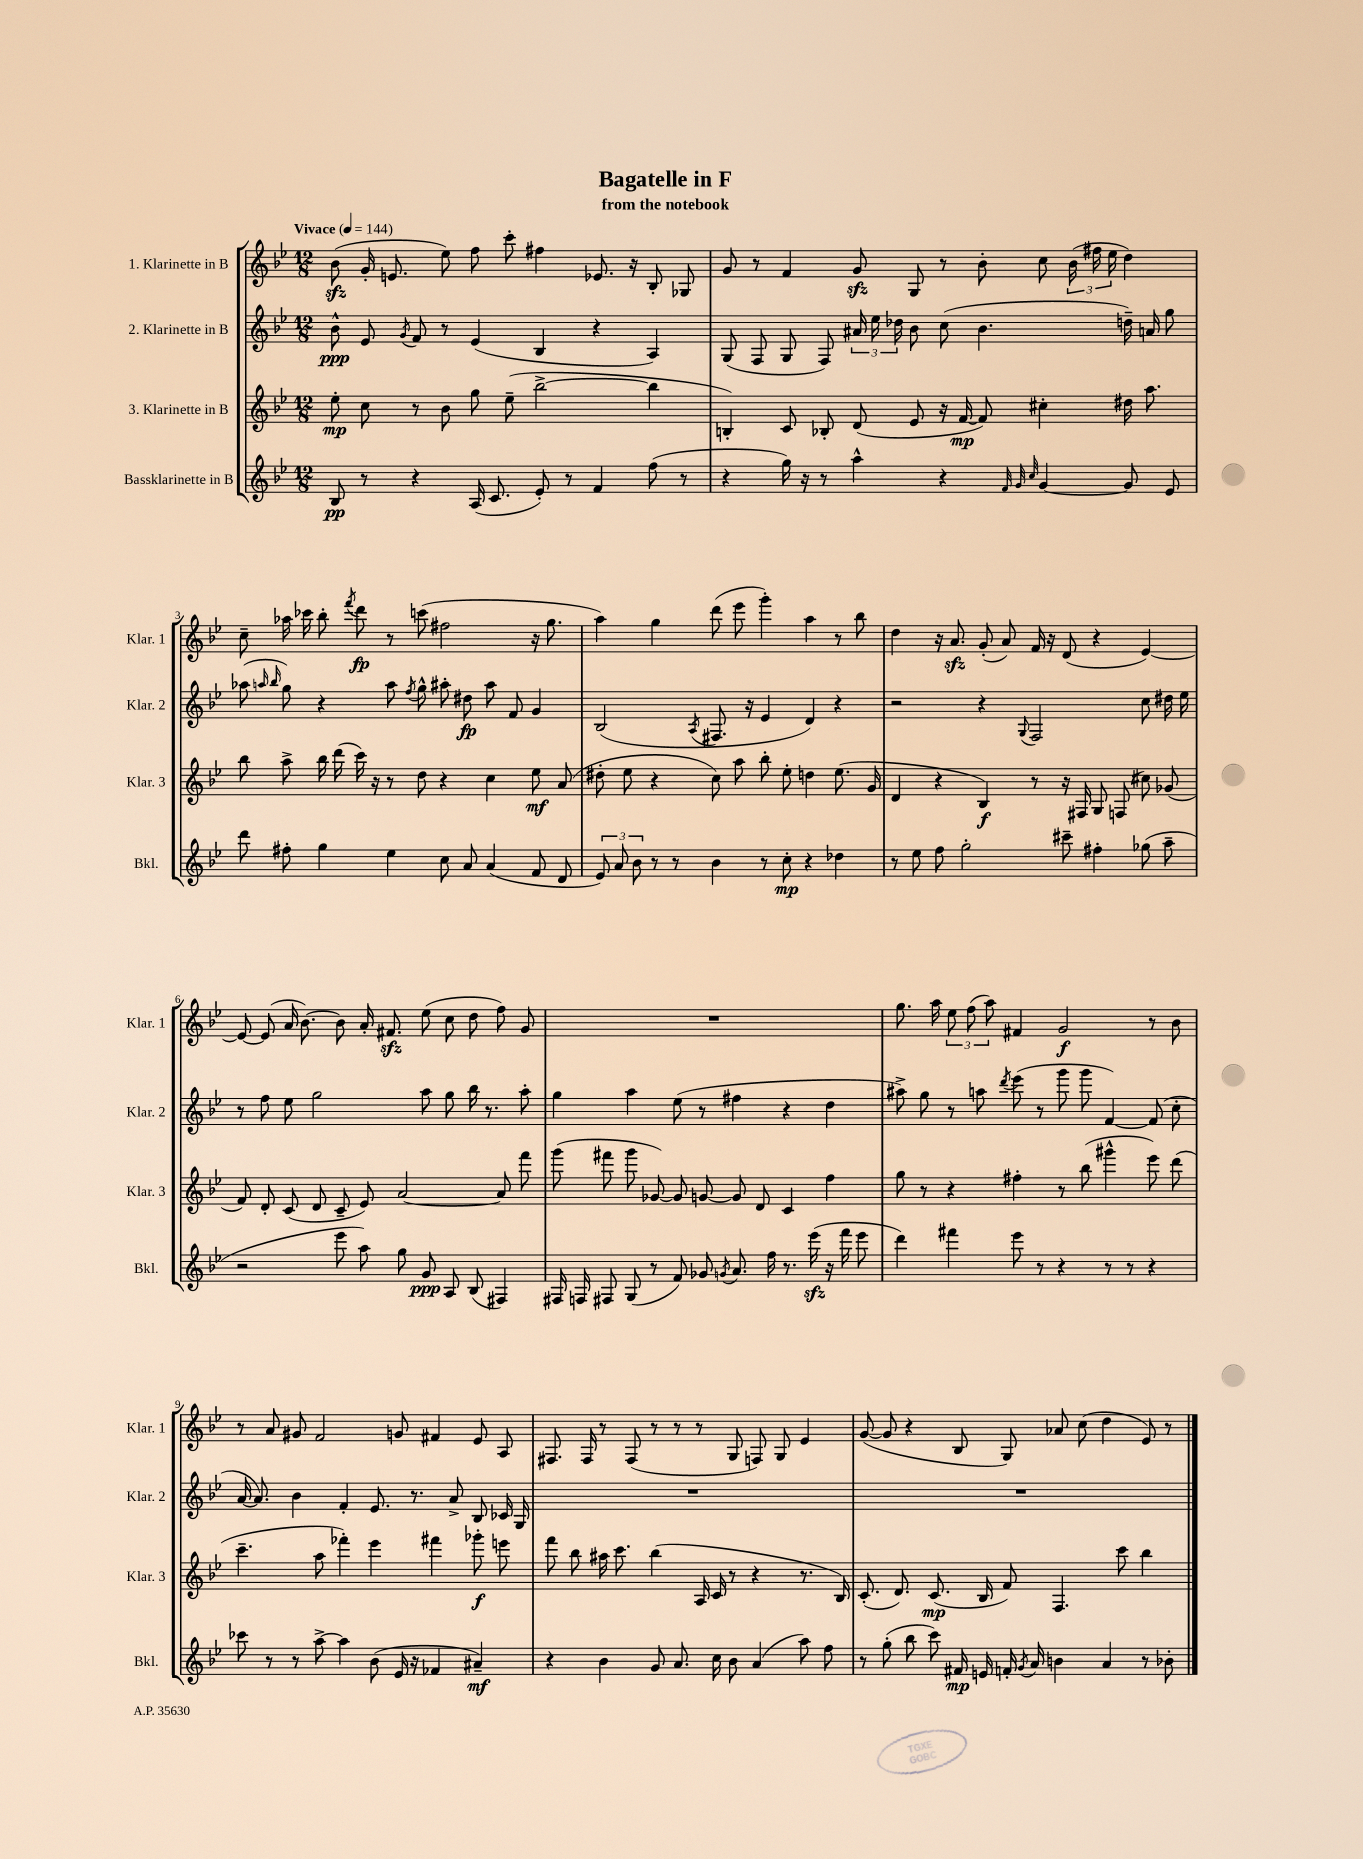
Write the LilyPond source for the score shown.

\header { title = "Bagatelle in F" subtitle = "from the notebook" }
<<
\new StaffGroup <<
\new Staff = "s0" \with { instrumentName = "1. Klarinette in B" shortInstrumentName = "Klar. 1" } {
    \clef treble \key bes \major \numericTimeSignature \time 12/8 \tempo "Vivace" 4 = 144
    \autoBeamOff bes'8\sfz( g'16-. e'8. ees''8) f''8 c'''8-. fis''4 ees'8. r16 bes8-. ges8 |
    g'8 r8 f'4 g'8\sfz g8 r8 bes'8-. c''8 \tuplet 3/2 { bes'16( fis''16 ees''16 } d''4) |
    c''8-- aes''16 ces'''16 bes''8-. \acciaccatura { f'''8 } d'''8\fp r8 c'''8( fis''2 r16 g''8. |
    a''4) g''4 d'''8( ees'''8 g'''4-.) a''4 r8 bes''8 |
    d''4 r16 a'8.\sfz g'8-.( a'8) f'16 r16 d'8( r4 ees'4~) |
    ees'8~ ees'8( a'16 bes'8.~) bes'8 a'16-. fis'8.\sfz ees''8( c''8 d''8 f''8) g'8 |
    R1. |
    g''8. a''16 \tuplet 3/2 { ees''8 f''8( a''8) } fis'4 g'2\f r8 bes'8 |
    r8 a'8 gis'8 f'2 g'8 fis'4 ees'8 a8 |
    fis8. fis16 r8 fis8( r8 r8 r8 g8 f8) g8 ees'4 |
    g'8~( g'8 r4 bes8 g8) aes'8 c''8( d''4 ees'8) r8 \bar "|." |
}
\new Staff = "s1" \with { instrumentName = "2. Klarinette in B" shortInstrumentName = "Klar. 2" } {
    \clef treble \key bes \major \numericTimeSignature \time 12/8
    \autoBeamOff bes'8-^\ppp ees'8 \acciaccatura { g'8 } f'8 r8 ees'4( bes4 r4 a4) |
    g8( f8 g8 f8) \tuplet 3/2 { ais'16 ees''16 des''16 } bes'8 c''8( bes'4. d''16--) a'16 g''8 |
    aes''8( \grace { a''16 bes''16 } g''8) r4 a''8 \acciaccatura { f''8 } g''8-^ ais''8-. dis''8\fp ais''8 f'8 g'4 |
    bes2( \acciaccatura { a8 } fis8. r16 ees'4 d'4) r4 |
    r2 r4 \appoggiatura { g8 } f2 c''8 dis''16 ees''16 |
    r8 f''8 ees''8 g''2 a''8 g''8 bes''16 r8. a''8-. |
    g''4 a''4 ees''8( r8 fis''4 r4 d''4 |
    ais''8->) g''8 r8 a''8 \acciaccatura { d'''8 } ees'''8( r8 g'''8 g'''8 f'4~) f'8( c''8-. |
    a'16~ a'8.) bes'4 f'4-. ees'8. r8. a'8-> bes8 ces'16 g16 |
    R1. |
    R1. \bar "|." |
}
\new Staff = "s2" \with { instrumentName = "3. Klarinette in B" shortInstrumentName = "Klar. 3" } {
    \clef treble \key bes \major \numericTimeSignature \time 12/8
    \autoBeamOff ees''8-.\mp c''8 r8 bes'8 g''8 ees''8--( bes''2~-> bes''4 |
    b4-.) c'8 bes8-. d'8( ees'8 r16 f'16~\mp f'8) cis''4-. dis''16 a''8. |
    bes''8 a''8-> bes''16 d'''16( c'''16) r16 r8 d''8 r4 c''4 ees''8\mf a'8( |
    dis''8-. ees''8 r4 c''8) a''8 bes''8-. ees''8-. d''4 ees''8.( g'16 |
    d'4 r4 bes4\f) r8 r16 fis16 g8 f8( cis''8) ges'8( |
    f'8) d'8-. c'8( d'8 c'8-- ees'8) a'2~ a'8 f'''8 |
    g'''8( fis'''8 g'''8 ges'8~) ges'8 g'8~ g'8 d'8 c'4 f''4 |
    g''8 r8 r4 fis''4-. r8 bes''8( gis'''4-^ ees'''8) d'''8( |
    c'''4.-- a''8 fes'''4-.) ees'''4 fis'''4 ges'''8-.\f e'''8 |
    f'''8 bes''8 ais''16 c'''8. bes''4( a16 c'16 r8 r4 r8. bes16) |
    c'8.-.( d'8.) c'8.\mp( bes16 f'8) f4. c'''8 bes''4 \bar "|." |
}
\new Staff = "s3" \with { instrumentName = "Bassklarinette in B" shortInstrumentName = "Bkl." } {
    \clef treble \key bes \major \numericTimeSignature \time 12/8
    \autoBeamOff bes8\pp r8 r4 a16( c'8. ees'8-.) r8 f'4 f''8( r8 |
    r4 g''16) r16 r8 a''4-^ r4 \grace { f'32 g'32 c''32 } g'4~ g'8 ees'8 |
    d'''8 fis''8-. g''4 ees''4 c''8 a'8 a'4( f'8 d'8 |
    \tuplet 3/2 { ees'8) a'8 bes'8 } r8 r8 bes'4 r8 c''8-.\mp r4 des''4 |
    r8 ees''8 f''8 g''2-. cis'''8-- fis''4-. ges''8( a''8-- |
    r2 ees'''8 a''8) g''8 g'8\ppp a8 bes8( fis4) |
    fis16 f16 fis8 g8( r8 f'8) ges'8 \acciaccatura { g'8 } a'8. f''16 r8. ees'''16\sfz( r16 f'''16 ees'''8 |
    d'''4) fis'''4 ees'''8 r8 r4 r8 r8 r4 |
    ces'''8 r8 r8 a''8~-> a''4 bes'8( ees'16 r16 fes'4 ais'4--\mf) |
    r4 bes'4 g'8 a'8. c''16 bes'8 a'4( a''8) f''8 |
    r8 g''8-.( bes''8 c'''8) fis'16\mp e'16 f'16-. \acciaccatura { g'8 } a'16 b'4 a'4 r8 bes'8-. \bar "|." |
}
>>
>>
